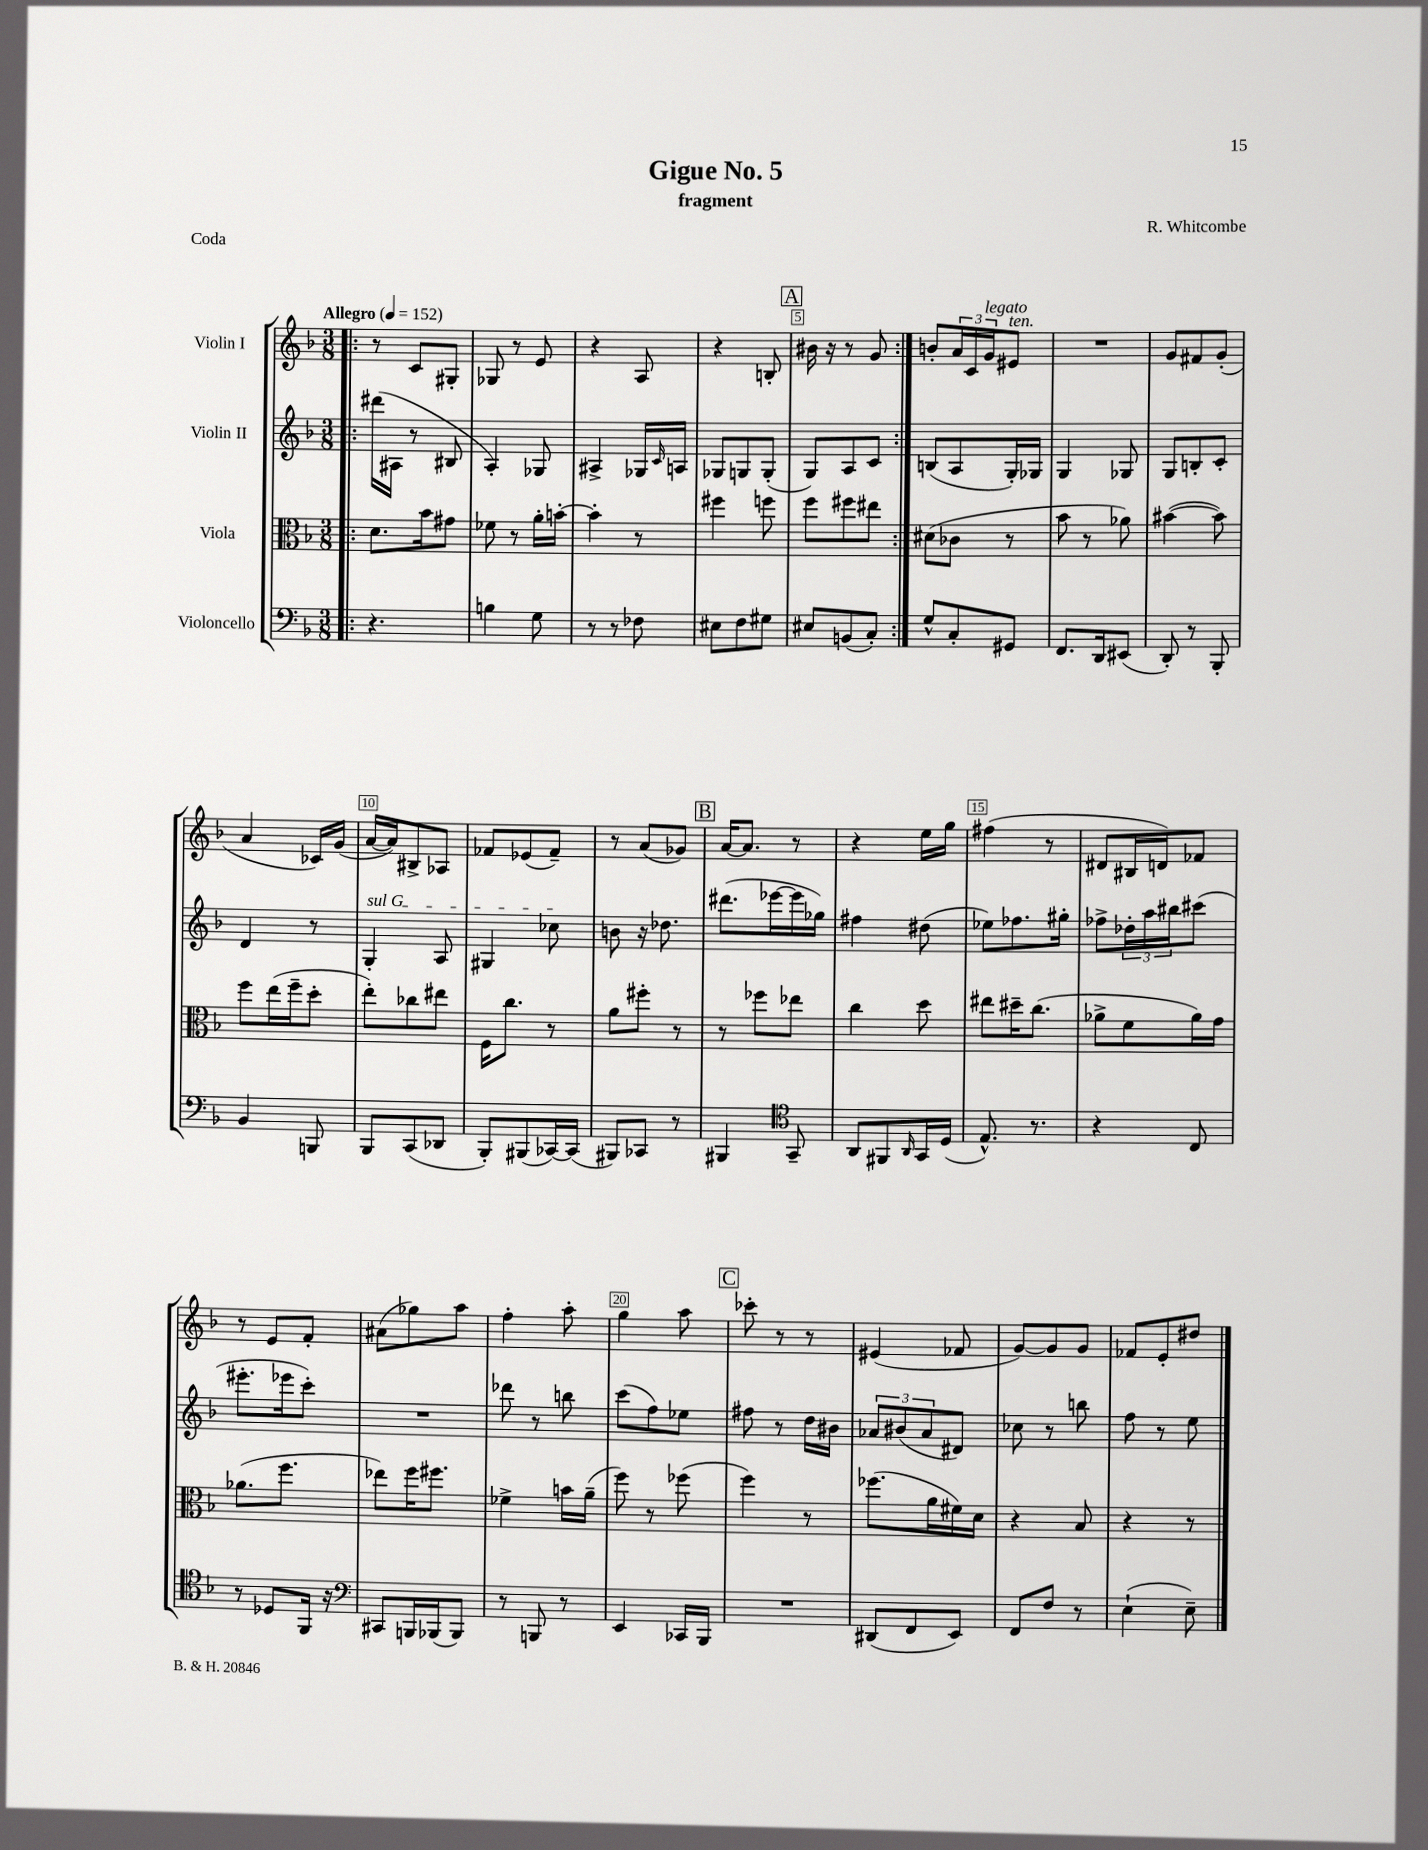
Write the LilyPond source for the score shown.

\header { title = "Gigue No. 5" composer = "R. Whitcombe" subtitle = "fragment" piece = "Coda" }
<<
\new StaffGroup <<
\new Staff = "s0" \with { instrumentName = "Violin I" } {
    \clef treble \key f \major \numericTimeSignature \time 3/8 \tempo "Allegro" 4 = 152
    \repeat volta 2 { \bar ".|:" r8 c'8 gis8-. |
    ges8 r8 e'8 |
    r4 a8 |
    r4 b8-. |
    \mark \markup { \box "A" } bis'16 r16 r8 g'8 | }
    b'8-. \tuplet 3/2 { a'16 c'16 g'16^\markup { \italic "legato" } } eis'8^\markup { \italic "ten." } |
    R4. |
    g'8 fis'8 g'8-.( |
    a'4 ces'16) g'16( |
    a'16~ a'16) bis8-> aes8 |
    fes'8 ees'8( fes'8--) |
    r8 a'8( ges'8) |
    \mark \markup { \box "B" } a'16~ a'8. r8 |
    r4 e''16 g''16 |
    fis''4( r8 |
    dis'8 bis16 d'16) fes'8 |
    r8 e'8 f'8-. |
    ais'8( ges''8) a''8 |
    f''4-. a''8-. |
    g''4 a''8 |
    \mark \markup { \box "C" } ces'''8-. r8 r8 |
    eis'4( fes'8 |
    g'8~) g'8 g'8 |
    fes'8 e'8-. dis''8 \bar "|." |
}
\new Staff = "s1" \with { instrumentName = "Violin II" } {
    \clef treble \key f \major \numericTimeSignature \time 3/8
    \repeat volta 2 { \bar ".|:" dis'''16( ais16 r8 bis8 |
    a4-.) ges8 |
    ais4-> ges16 \grace { c'16 } a16 |
    ges8 g8 g8-.( |
    \mark \markup { \box "A" } g8) a8 c'8 | }
    b8( a8 g16-.) ges16 |
    g4 ges8 |
    g8 b8-. c'8-. |
    d'4 r8 |
    \once \override TextSpanner.bound-details.left.text = \markup { \italic "sul G" } g4-.\startTextSpan a8 |
    gis4 ces''8\stopTextSpan |
    b'8 r16 des''8. |
    \mark \markup { \box "B" } dis'''8.( ees'''16~ ees'''16 ges''16) |
    fis''4 dis''8( |
    ees''8) fes''8. gis''16-. |
    fes''8-> \tuplet 3/2 { des''16-. a''16 bis''16 } cis'''8( |
    eis'''8.-. ees'''16 c'''8-.) |
    R4. |
    des'''8 r8 b''8 |
    c'''8( f''8) ees''8 |
    \mark \markup { \box "C" } fis''8 r8 d''16 bis'16 |
    \tuplet 3/2 { aes'8 bis'8( aes'8 } dis'8) |
    ces''8 r8 b''8 |
    f''8 r8 e''8 \bar "|." |
}
\new Staff = "s2" \with { instrumentName = "Viola" } {
    \clef alto \key f \major \numericTimeSignature \time 3/8
    \repeat volta 2 { \bar ".|:" d'8. bes'16 gis'8 |
    fes'8 r8 a'16-. b'16~-. |
    b'4-. r8 |
    fis''4 f''8 |
    \mark \markup { \box "A" } f''8 fis''8 eis''8 | }
    dis'8( ces'8 r8 |
    bes'8 r8 aes'8) |
    bis'4~( bis'8) |
    f''8 e''16( f''16-- d''8-. |
    e''8-.) ces''8 eis''8 |
    f16 c''8. r8 |
    a'8 fis''8-. r8 |
    \mark \markup { \box "B" } r8 fes''8 ees''8 |
    c''4 d''8 |
    eis''8 dis''16-- c''8.( |
    aes'8-> f'8 aes'16) g'16 |
    aes'8.( f''8. |
    ees''8) f''16 fis''8. |
    fes'4-> b'16 a'16--( |
    f''8) r8 fes''8( |
    \mark \markup { \box "C" } f''4) r8 |
    fes''8.( a'16 fis'16) d'16 |
    r4 bes8 |
    r4 r8 \bar "|." |
}
\new Staff = "s3" \with { instrumentName = "Violoncello" } {
    \clef bass \key f \major \numericTimeSignature \time 3/8
    \repeat volta 2 { \bar ".|:" r4. |
    b4 g8 |
    r8 r8 fes8 |
    eis8 f8 gis8 |
    \mark \markup { \box "A" } eis8 b,8( c8-.) | }
    g8-^ c8-. gis,8 |
    f,8. d,16 eis,8( |
    d,8-.) r8 bes,,8-. |
    bes,4 b,,8 |
    bes,,8 c,8( des,8 |
    bes,,8-.) bis,,8( ces,16~) ces,16( |
    bis,,8) ces,8 r8 |
    \mark \markup { \box "B" } bis,,4 \clef tenor g,8-- |
    a,8 fis,8 \grace { a,16 } g,16 d16( |
    e8.-^) r8. |
    r4 c8 |
    r8 des8 f,16 r16 |
    \clef bass cis,8 b,,16 bes,,16( bes,,8) |
    r8 b,,8 r8 |
    e,4 ces,16 bes,,16 |
    \mark \markup { \box "C" } R4. |
    dis,8( f,8 e,8) |
    f,8 f8 r8 |
    e4-!( e8--) \bar "|." |
}
>>
>>
\layout { \context { \Score \override BarNumber.break-visibility = ##(#f #t #t) barNumberVisibility = #(every-nth-bar-number-visible 5) \override BarNumber.stencil = #(make-stencil-boxer 0.1 0.3 ly:text-interface::print) } }
